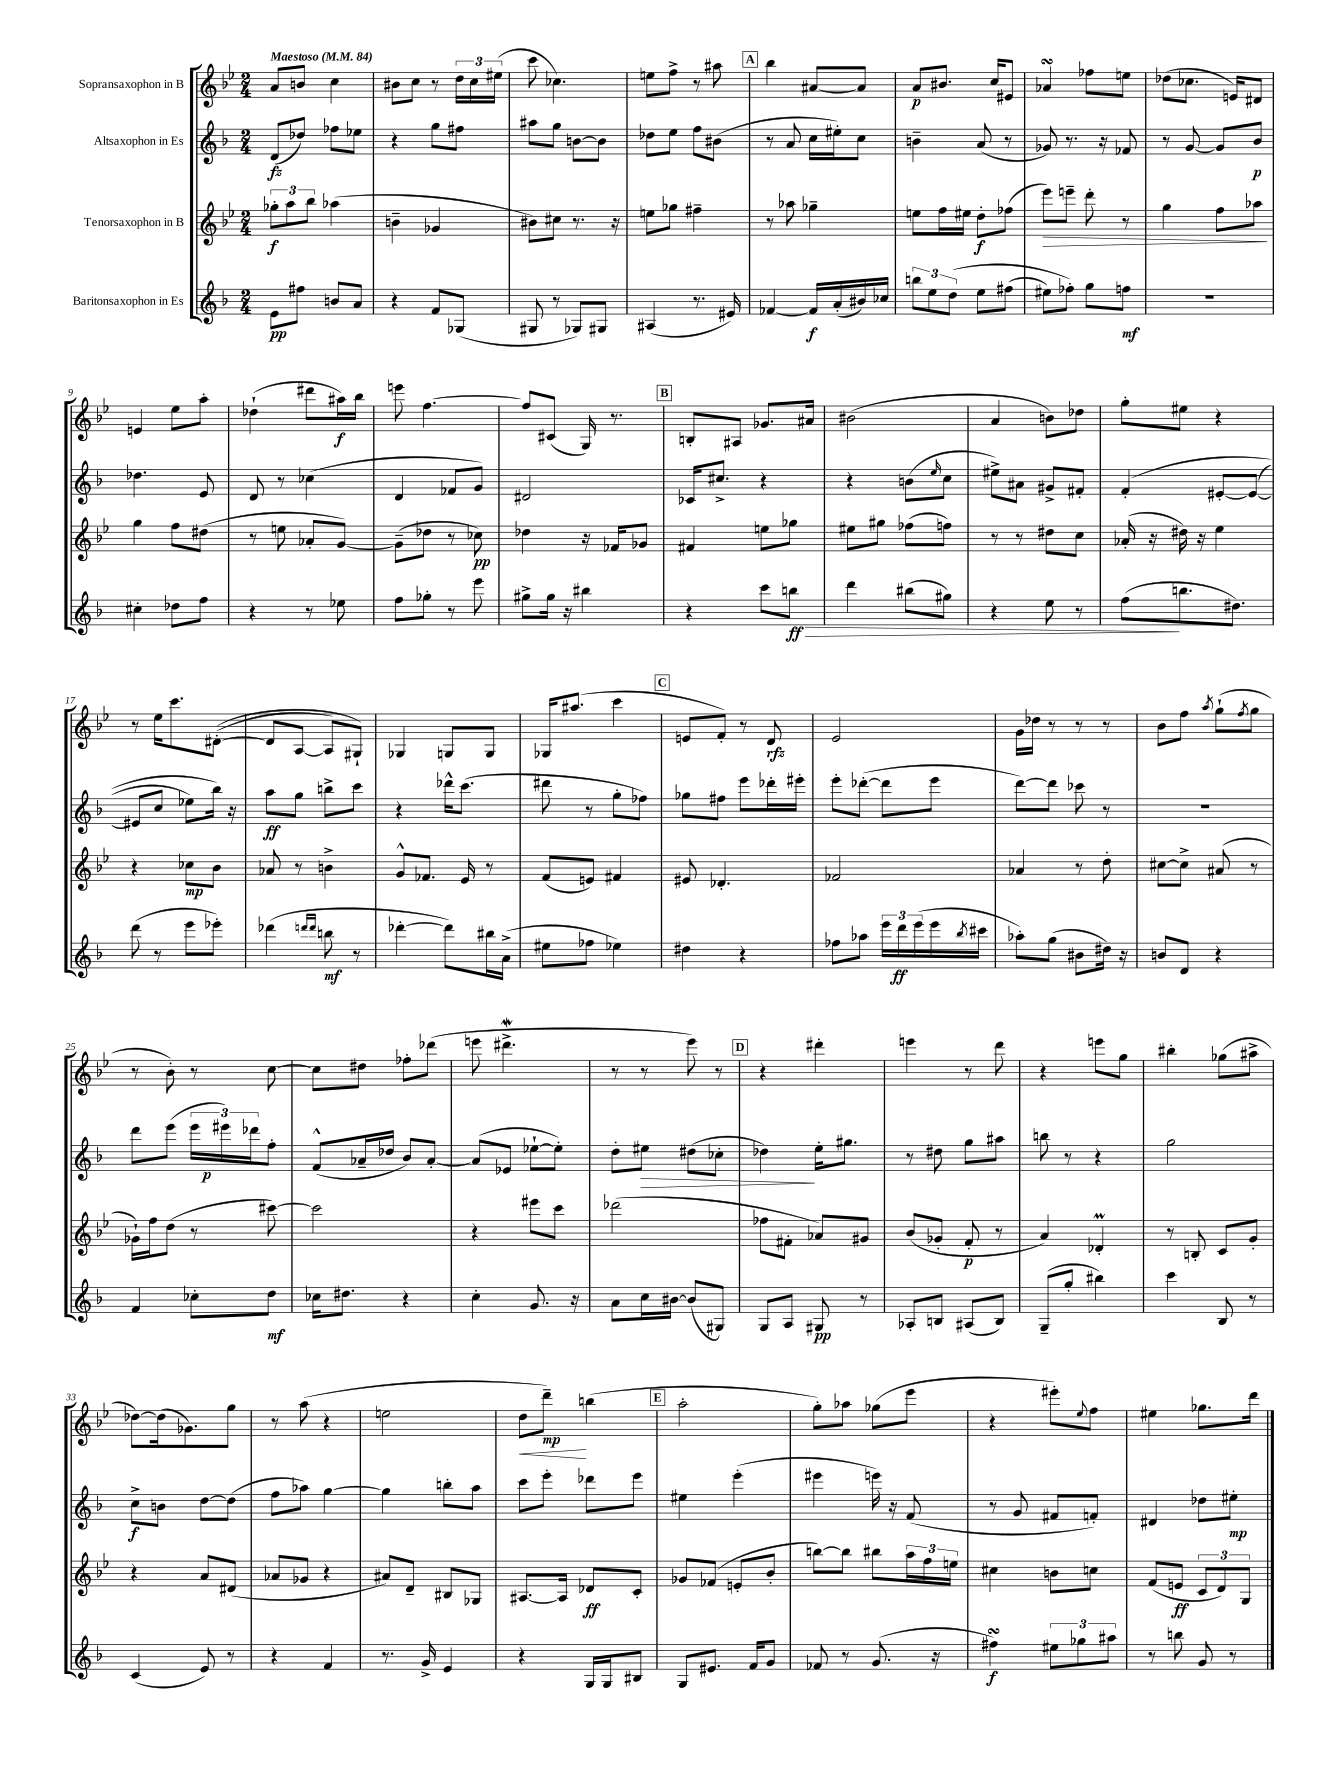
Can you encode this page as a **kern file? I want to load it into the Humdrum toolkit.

**kern	**kern	**kern	**kern
*staff4	*staff3	*staff2	*staff1
*clefG2	*clefG2	*clefG2	*clefG2
*k[b-]	*k[b-e-]	*k[b-]	*k[b-e-]
*M2/4	*M2/4	*M2/4	*M2/4
*MM84	*MM84	*MM84	*MM84
8e\L	12gg-'\L	(8d/L	8a/L
.	12aa\	.	.
8ff#\J	.	8dd-/J)	8b/J
.	12bb-\J	.	.
8b/L	(4aa-\	8ff-\L	4cc\
8a/J	.	8ee-\J	.
=	=	=	=
4r	4b~\	4r	8b#\L
.	.	.	8cc\J
8f/L	4g-/	8gg\L	8r
(8G-/J	.	8ff#\J	24dd\LL
.	.	.	24cc\
.	.	.	(24ee#\JJ
=	=	=	=
8G#/	8b#\L)	8aa#\L	8ccc\
8r	8cc#\J	8gg\J	4.cc-\)
8G-/L)	8.r	[8b\L	.
8G#/J	.	8b\]J	.
.	16r	.	.
=	=	=	=
(4A#/	8ee\L	8dd-\L	8ee\L
.	8gg-\J	8ee\J	8ff^\J
8.r	4ff#~\	8ff\L	8r
.	.	(8b#\J	8aa#\
16e#/)	.	.	.
=	=	=	=
[4f-/	8r	8r	4bb-\
.	8aa-\	8a/	.
16f-/]LL	4gg-~\	16cc\LL	[8a#/L
(16a'/	.	16ee#'\J)	.
16b#/)	.	8cc\J	8a#/]J
16cc-/JJ	.	.	.
=	=	=	=
12bb\L	8ee\L	4b~\	8a/L
12ee\	.	.	.
.	16ff\L	.	8.b#/J
&(12dd\J	.	.	.
.	16ee#\JJ	.	.
8ee\L	8dd'\L	(8a/	.
.	.	.	16cc/LK
(8ff#\J	(8ff-\J	8r	8e#/J
=	=	=	=
8ee#\L)	8eee-\L)	8g-/)	4a-/
8ff-'\J&)	8eee~\J	8.r	.
8gg\L	8ddd'\	.	8ff-\L
.	.	16r	.
8ff\J	8r	8f-/	8ee\J
=	=	=	=
2r	4gg\	8r	(8dd-\L
.	.	[8g/	8.cc-\J
.	8ff\L	8g/]L	.
.	.	.	16e/LK)
.	8aa-\J	8b-/J	8d#/J
=	=	=	=
4cc#'\	4gg\	4.dd-\	4e/
8dd-\L	8ff\L	.	8ee-\L
8ff\J	(8dd#\J	8e/	8aa'\J
=	=	=	=
4r	8r	8d/	(4dd-`\
.	8ee\	8r	.
8r	8a-'/L	(4cc-\	8ddd#\L
8ee-\	[8g/J)	.	16aa#\L)
.	.	.	16bb-\JJ
=	=	=	=
8ff\L	(8g~\]L	4d/	8eee\
8gg-'\J	8dd-\J	.	[4.ff\
8r	8r	8f-/L	.
8eee\	8cc-\)	8g/J)	.
=	=	=	=
8gg#^\L	4dd-\	2d#/	8ff/]L
16gg#\Jk	.	.	(8c#/J
16r	.	.	.
4bb#\	16r	.	16G/)
.	16f-/LK	.	8.r
.	8g-/J	.	.
=	=	=	=
4r	4f#/	16c-/LK	8B'/L
.	.	8.cc#^/J	.
.	.	.	8A#/J
8ccc\L	8ee\L	4r	8.g-/L
8bb\J	8gg-\J	.	.
.	.	.	16a#/Jk
=	=	=	=
4ddd\	8ee#\L	4r	(2b#\
.	8gg#\J	.	.
(8bb#\L	(8ff-\L	(8b\L	.
.	.	16qqee/	.
8gg#\J)	8ff\J)	8cc\J	.
=	=	=	=
4r	8r	8ee#^\L)	4a/
.	8r	8a#\J	.
8ee\	8dd#\L	8g#^/L	8b\L)
8r	8cc\J	8f#'/J	8dd-\J
=	=	=	=
(8ff\L	(16a-'/	&(4f'/	8gg'\L
.	16r	.	.
8.bb\	16dd#\)	.	8ee#\J
.	16r	.	.
.	4ee-\	[8e#'/L	4r
8.dd#\J)	.	.	.
.	.	(8e#/_J	.
=	=	=	=
(8ddd\	4r	8e#/]L	8r
8r	.	8cc/J	16ee-\LK
.	.	.	8.ccc\
8eee\L	8cc-\L	8ee-\L)	.
8eee-'\J)	8b-\J	16bb-\Jk&)	&(([8d#'\J
.	.	16r	.
=	=	=	=
(4ddd-\	8a-/	8aa\L	8d#/]L
.	8r	8gg\J	[8A/J
16qqddd/LL	.	.	.
16qqddd/JJ	.	.	.
8bb\	4b^\	8bb^\L	8A/]L)
8r	.	8ccc\J	8G#`/J&)
=	=	=	=
[4ddd-'\	8g^^/L	4r	4G-/
.	8.f-/J	.	.
8ddd-\]L)	.	16ddd-^^\LK	8G/L
.	16e-/	(8.ccc\J	.
16bb#\L	8r	.	8G/J
(16a^\JJ	.	.	.
=	=	=	=
8ee#\L	(8f/L	8ddd#\	16G-/LK
.	.	.	(8.aa#/J
8ff-\J	8e/J)	8r	.
4ee-\)	4f#/	8gg'\L	4ccc\
.	.	8ff-\J)	.
=	=	=	=
4dd#\	8e#/	8gg-\L	8e/L
.	4.d-'/	8ff#\J	8f'/J)
4r	.	8eee\L	8r
.	.	16ddd-'\L	8d/
.	.	16eee#'\JJ	.
=	=	=	=
8ff-\L	2f-/	8eee'\L	2e-/
8aa-\J	.	([8ddd-'\J	.
24eee\LL	.	8ddd-\]L	.
24ddd\	.	.	.
(24eee\	.	.	.
16eee\	.	8eee\J	.
8qbb-/	.	.	.
16ccc#\JJ	.	.	.
=	=	=	=
8aa-'\L)	4a-/	[8ddd\L)	16g\LL
.	.	.	16dd-\JJ
(8gg\J	.	8ddd\]J	8r
8b#\L	8r	8ccc-\	8r
16dd#\Jk)	8dd'\	8r	8r
16r	.	.	.
=	=	=	=
8b/L	[8cc#\L	2r	8b-\L
8d/J	8cc#^\]J	.	8ff\J
.	.	.	8qaa/
4r	(8a#/	.	(8gg`\L
.	.	.	8qff/
.	8r	.	8gg\J
=	=	=	=
4f/	16g-`\LL)	8ddd\L	8r
.	16ff\J	.	.
.	(8dd\J	(8eee\J	8b-'\)
8cc-'\L	8r	24eee\LL	8r
.	.	24eee#\)	.
.	.	24ddd-\J	.
8dd\J	[8ccc#\)	8ff'\J	[8cc\
=	=	=	=
16cc-\LK	2ccc#\]	(8f^^/L	8cc\]L
8.dd#\J	.	.	.
.	.	16a-~/L	8dd#\J
.	.	16dd-/JJ	.
4r	.	8b-/L)	8ff-'\L
.	.	[8a-'/J	(8ddd-\J
=	=	=	=
4cc'\	4r	(8a-/]L	8eee\
.	.	8e-/J	4.ddd#^\
8.g/	8eee#\L	[8ee-`\L	.
.	8ccc\J	8ee-'\]J)	.
16r	.	.	.
=	=	=	=
8a\L	(2ddd-\	8dd'\L	8r
16cc\L	.	8ee#\J	8r
[16b#\JJ	.	.	.
(8b#/]L	.	(8dd#\L	8eee-\)
8G#/J)	.	8cc-'\J	8r
=	=	=	=
8G/L	8ff-\L	4dd-\)	4r
8A/J	8f#'\J	.	.
8G#/	8a-/L)	16ee'\LK	4ddd#'\
.	.	8.gg#\J	.
8r	8g#/J	.	.
=	=	=	=
8A-'/L	(8b-/L	8r	4eee\
8B/J	8g-'/J	8dd#\	.
(8A#/L	8f'/	8gg\L	8r
8B/J)	8r	8aa#\J	8ddd\
=	=	=	=
(8G~/L	4a/)	8bb\	4r
8gg'/J	.	8r	.
4bb#\)	4d-'/	4r	8eee\L
.	.	.	8gg\J
=	=	=	=
4ccc\	8r	2gg\	4bb#'\
.	8B'/	.	.
8B-/	8c/L	.	(8gg-\L
8r	8g'/J	.	8aa#^\J
=	=	=	=
(4c/	4r	8cc^\L	[8dd-\L)
.	.	8b\J	(16dd-\]k
.	.	.	8.g-\)
8e/)	8a/L	[8dd\L	.
8r	(8d#/J	(8dd\]J	8gg\J
=	=	=	=
4r	8a-/L	8ff\L	8r
.	8g-/J	8aa-\J)	(8aa\
4f/	4r	[4gg\	4r
=	=	=	=
8.r	8a#/L)	4gg\]	2ee\
.	8d~/J	.	.
16g^/	.	.	.
4e/	8B#/L	8bb'\L	.
.	8G-/J	8aa\J	.
=	=	=	=
4r	[8.A#/L	8ccc\L	8dd\L
.	.	8eee'\J	8ddd~\J)
.	16A#/]Jk	.	.
16G/LL	8d-/L	8ddd-\L	(4bb\
16G/J	.	.	.
8B#/J	8c'/J	8eee\J	.
=	=	=	=
8G/L	8g-/L	4ee#\	2aa'\
8.e#/J	(8f-/J	.	.
.	8e'/L	(4eee'\	.
16f/LK	.	.	.
8g/J	8b-'/J	.	.
=	=	=	=
8f-/	[8bb\L)	4eee#\	8gg'\L)
8r	8bb\]J	.	8aa-\J
(8.g/	8bb#\L	16eee\)	(8gg-\L
.	.	16r	.
.	24aa\L	(8f/	8eee-\J
.	24ff\	.	.
16r	.	.	.
.	24ee\JJ	.	.
=	=	=	=
4ff#\)	4cc#\	8r	4r
.	.	8g/	.
12ee#\L	8b\L	8f#/L	8eee#'\L)
12gg-\	.	.	.
.	.	.	8qqee-/
.	8cc\J	8f'/J)	8ff\J
12aa#\J	.	.	.
=	=	=	=
8r	(8f/L	4d#/	4ee#\
8bb\	8e/J	.	.
8g/	12c/L	8dd-\L	8.gg-\L
.	12d/)	.	.
8r	.	8ee#'\J	.
.	12G/J	.	.
.	.	.	16ddd\Jk
==	==	==	==
*-	*-	*-	*-
